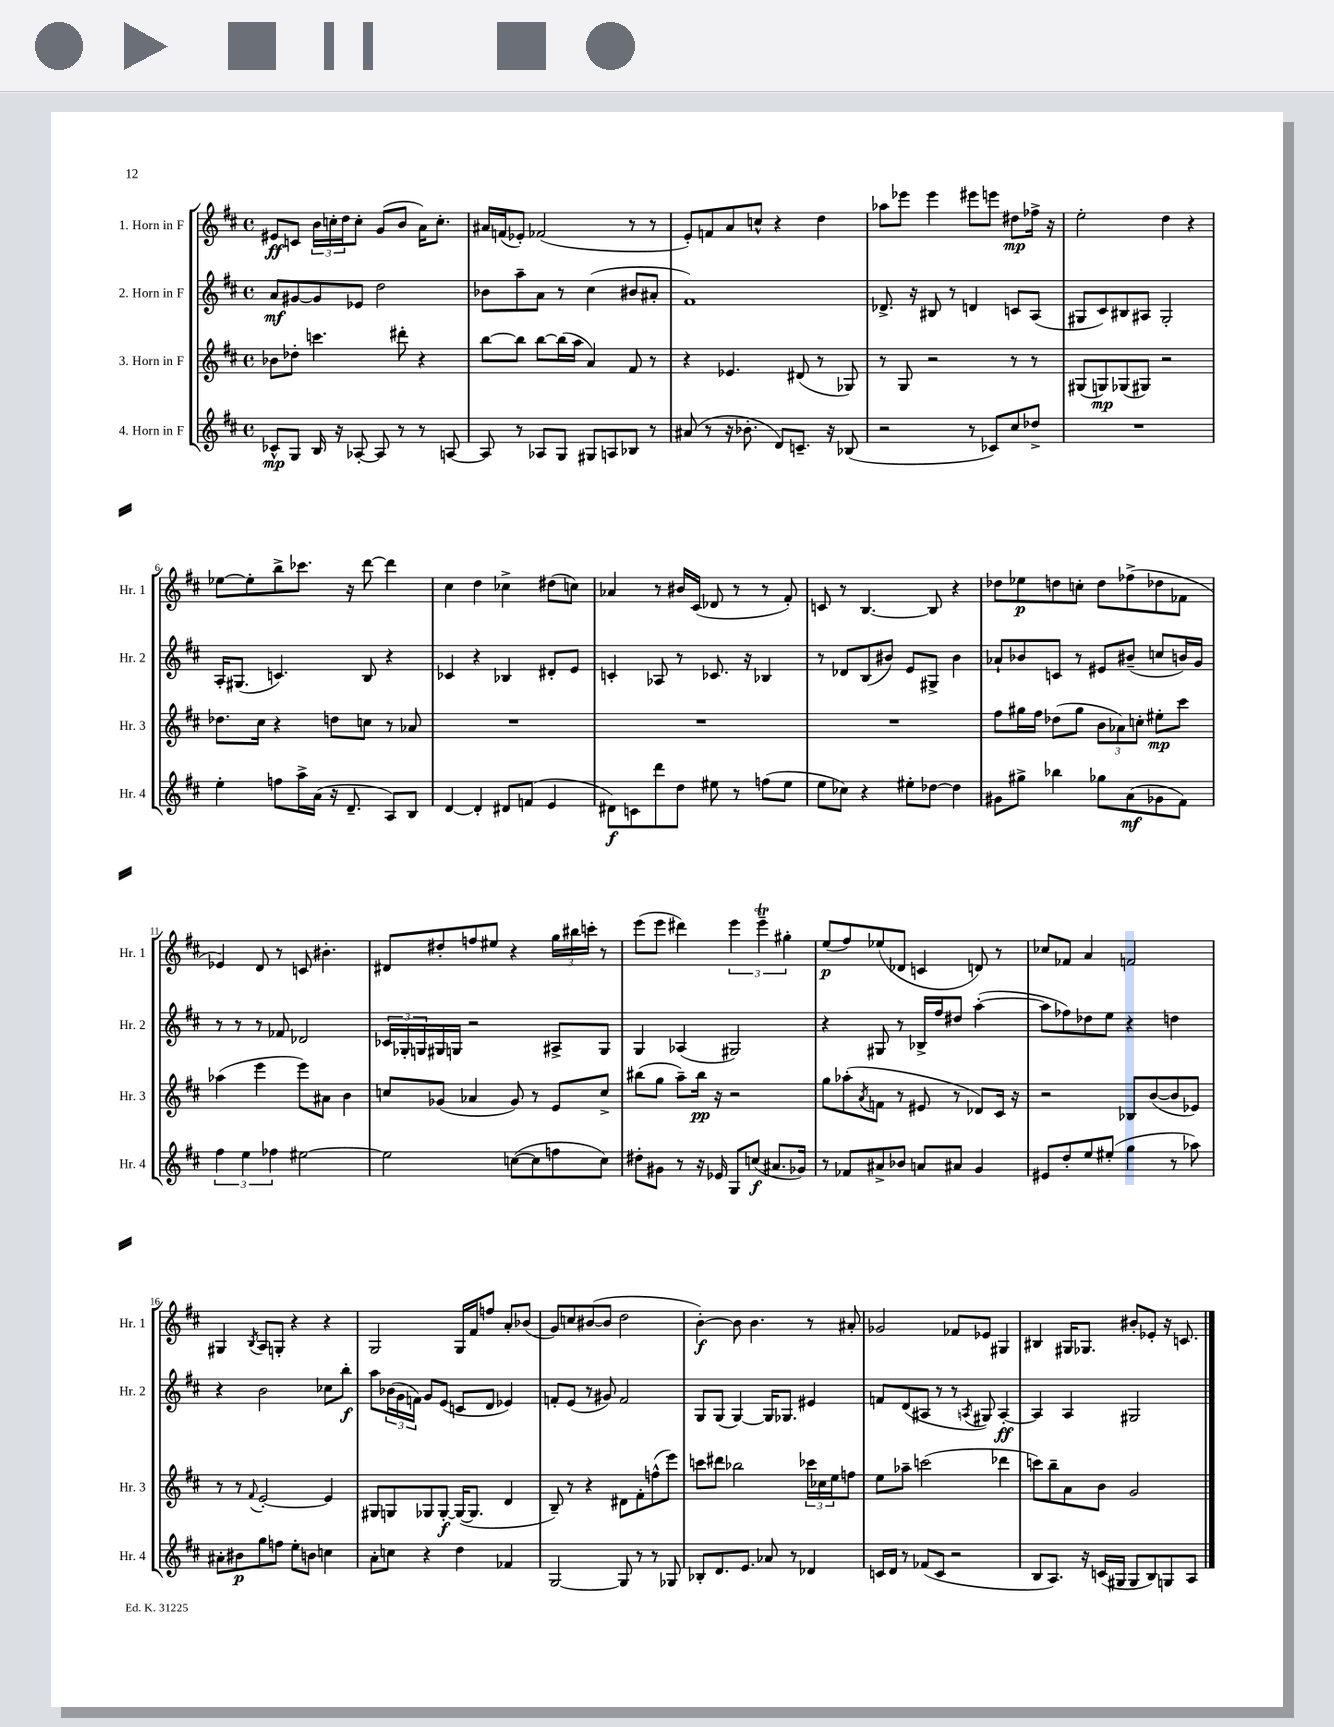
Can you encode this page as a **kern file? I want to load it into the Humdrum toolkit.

**kern	**kern	**kern	**kern
*staff4	*staff3	*staff2	*staff1
*clefG2	*clefG2	*clefG2	*clefG2
*k[f#c#]	*k[f#c#]	*k[f#c#]	*k[f#c#]
*M4/4	*M4/4	*M4/4	*M4/4
*met(c)	*met(c)	*met(c)	*met(c)
8c-^^	8b-	8a	8e#
8G	8dd-'	[8g#	8c
16B	4.ccc	8g#]	24b
.	.	.	24cc'
16r	.	.	.
.	.	.	24dd
[8A-'	.	8e-	8cc'
8A-]	.	2dd	(8g
8r	8ddd#'	.	8b
8r	4r	.	16a)
.	.	.	8.cc'
[8A	.	.	.
=	=	=	=
8A]	[8bb	8b-	16a#
.	.	.	(16f
8r	8bb]	8aa~	8e-')
8A-	[8bb	8a	(2f-
8G	(16bb]	8r	.
.	16aa	.	.
8G#	4a)	(4cc#	.
8A	.	.	.
8B-	8f#	8b#	8r
8r	8r	8a#'	8r
=	=	=	=
(8a#	4r	1f#)	8e')
8r	.	.	8f
16r	4.e-	.	8a
8.b-'	.	.	.
.	.	.	8cc^^
8d)	.	.	4r
8.c~	(8d#	.	.
.	8r	.	4dd
16r	.	.	.
(8B-	8G-)	.	.
=	=	=	=
2r	8r	8.d-^	8aa-
.	8G	.	8eee-
.	.	16r	.
.	2r	8B#	4eee-
.	.	8r	.
8r	.	4d	8eee#
8c-)	.	.	8eee
8cc#	8r	8c	8dd#
8dd-^	8r	(8A	16ff-^
.	.	.	16r
=	=	=	=
1r	(8G#	8G#	2ee'
.	8G)	8c#)	.
.	(8G-	8B#	.
.	8G#)	8A#	.
.	2r	2G#'	4dd
.	.	.	4r
=	=	=	=
4ee'	8.dd-	16A'	[8ee-
.	.	(8.G#	.
.	.	.	8ee-']
.	16cc#	.	.
8ff	4r	4.c)	8bb^
16aa^	.	.	8.ccc-
(16a	.	.	.
16r	8dd	.	.
8.d~	.	.	16r
.	8cc	8B	[8ddd
8A)	8r	4r	4ddd]
8B	8a-	.	.
=	=	=	=
[4d	1r	4c-	4cc#
4d']	.	4r	4dd
8d#	.	4B-	4cc-^
(8f	.	.	.
4e	.	8d#'	(8dd#
.	.	8e	8cc)
=	=	=	=
8d#)	1r	4c'	4a-
8c	.	.	.
8ddd	.	8A-	8r
8dd	.	8r	16b#
.	.	.	(16c#
8ee#	.	8.c-	8d-
8r	.	.	8r
.	.	16r	.
(8ff	.	4B-	8r
8ee#	.	.	8f#')
=	=	=	=
8ee	1r	8r	8c
8cc-)	.	8d-	8r
4r	.	(8B	[4.B
.	.	8b#)	.
8ee#'	.	8e	.
[8dd-	.	8G#^	8B]
4dd-]	.	4b#	4r
=	=	=	=
8g#	8ff#	8a-`	8dd-
8gg#^	16gg#	8b-	8ee-
.	16ff#	.	.
4bb-	(8dd-	8c	8dd
.	8gg#	8r	8cc'
8gg-	12b	8e#	8dd
.	12a-)	.	.
(8a	.	(8b#~	(8ff-^
.	12cc'	.	.
8g-	8ee#'	8cc	8dd-
8f#)	8ccc#	16b)	8f-
.	.	16g	.
=	=	=	=
6ff#	(4aa-	8r	4e-)
.	.	8r	.
6ee	.	.	.
.	4eee	8r	8d
6ff-	.	.	.
.	.	8f-	8r
[2ee#	8eee)	2d-	8c
.	8a#	.	4.b#'
.	4b	.	.
=	=	=	=
2ee#]	8cc	24c-	8d#
.	.	24G-'	.
.	.	24G	.
.	(8g-	16G#	8dd#'
.	.	16G	.
.	4a-	2r	8ff
.	.	.	8ee#
([8cc	8g-)	.	4r
8cc]	8r	.	.
8ff	8e	8A#^	24gg
.	.	.	24bb#
.	.	.	24ccc'
8cc)	8cc^	8G	8r
=	=	=	=
8dd#'	(8bb#	4G	(8eee
8g#	8gg	.	8eee
8r	8aa~)	(4A-	4ddd#)
16r	16bb#	.	.
16e-	16r	.	.
8G	2r	2G#)	6eee
(8cc	.	.	.
.	.	.	6eee~
8.a#	.	.	.
.	.	.	6gg#'
16g-)	.	.	.
=	=	=	=
8r	8gg	4r	(8ee
8f-	(8aa-'	.	8ff#)
.	8qa	.	.
8a#^	8f	8G#	(8ee-
8b-	8r	8r	8d-
8a	8e#	16B-^	4c
.	.	16ff#	.
8a#	8r	8dd#	.
4g	8d-)	([4aa'	8d)
.	16c#	.	8r
.	16r	.	.
=	=	=	=
8e#	2r	8aa]	8cc-
8dd'	.	8ff-)	8f-
8ee	.	8dd-	4a
(8ee#'	.	8ee	.
4gg	8B-	4r	2f
.	([8b	.	.
8r	8b]	4dd	.
8aa-)	8e-)	.	.
=	=	=	=
8a#'	8r	4r	4G#
8b#	8r	.	.
.	8qqf#	.	8qB
8gg	[2e'	2b	8A
8ff	.	.	8G'
8ee'	.	.	4r
8b	.	.	.
4cc	4e]	8cc-	4r
.	.	8bb'	.
=	=	=	=
8a'	8G#	8aa	2G
8cc	8G	(24b-	.
.	.	24g	.
.	.	24f)	.
4r	8G-	8g	.
.	[8G-'	(8e	.
4dd	(16G-_	8c	16G
.	8.G-]	.	16f#
.	.	8d	8ff
4f-	4d	4e-)	8a'
.	.	.	(8b-
=	=	=	=
[2G	8B~)	8f'	8g)
.	8r	(8e	8cc
.	4r	8r	([8b#
.	.	8g#)	8b#]
8G]	8d#	2f	2dd
8r	8f#'	.	.
8r	(8ff^^	.	.
8G-	8eee)	.	.
=	=	=	=
8B-'	8ccc	8G	[4b')
8.d	8ddd#	(8G	.
.	2bb-	[4G)	8b]
8.e	.	.	.
.	.	.	4.b
8a-	.	16G]	.
.	.	8.G-	.
8r	.	.	.
4d-	24ccc-	4e#	8r
.	24cc-	.	.
.	24ee	.	.
.	8ff	.	8a#'
=	=	=	=
16c	8ee	8f	2g-
16d	.	.	.
8r	8aa-~	(8d	.
(8f-	(2ccc	8A#	.
8c	.	8r	.
2r	.	8r	8f-
.	.	8qA	.
.	.	8G#)	8e-
.	4ddd-	[4A'	4G#
=	=	=	=
8B	8ccc)	4A]	4B#
8.A)	8bb~	.	.
.	8a	4A	16G#
16r	.	.	8.G-
(16c	8b	.	.
16G#	.	.	.
8G#	2g	2G#	8b#'
8B)	.	.	8e-'
8G	.	.	16r
.	.	.	8.c
8A	.	.	.
==	==	==	==
*-	*-	*-	*-
